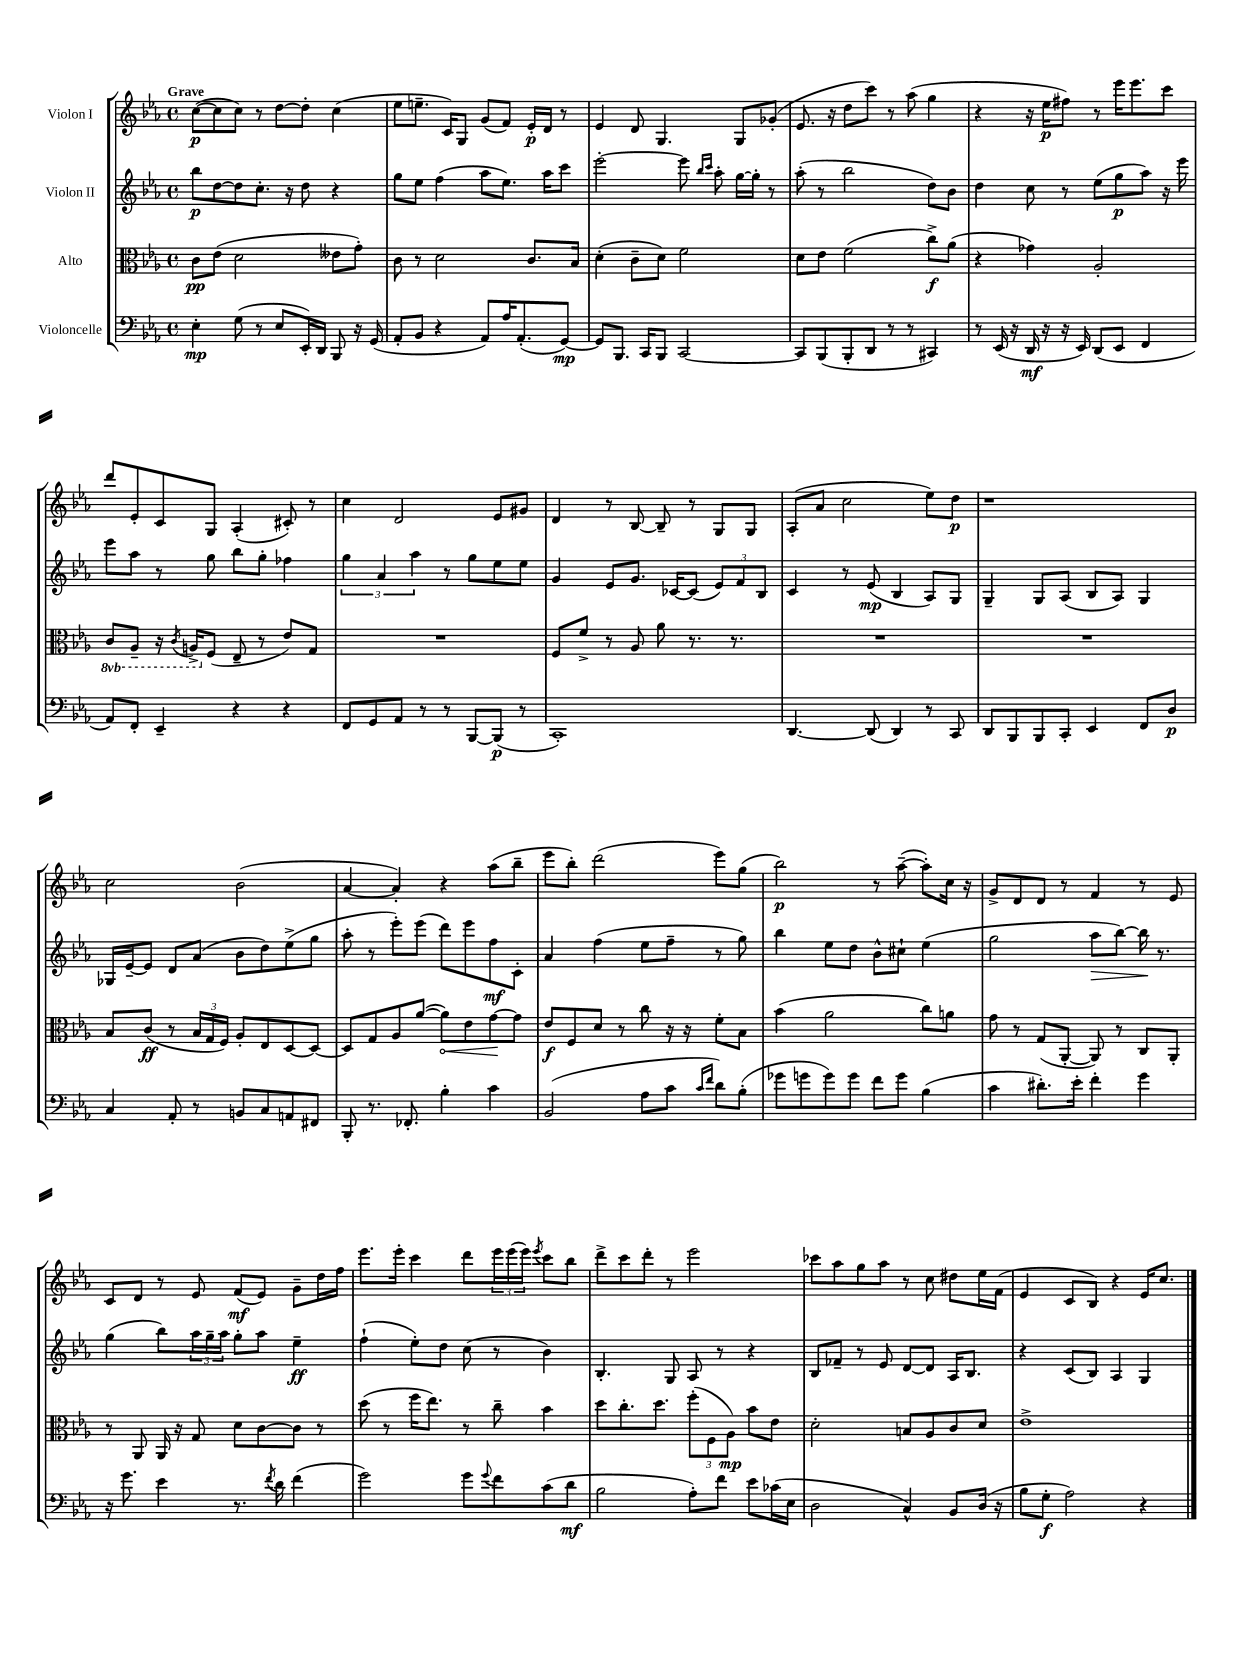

**kern	**dynam	**kern	**dynam	**kern	**dynam	**kern	**dynam
*part4	*part4	*part3	*part3	*part2	*part2	*part1	*part1
*staff4	*staff4	*staff3	*staff3	*staff2	*staff2	*staff1	*staff1
*I"Violoncelle	*	*I"Alto	*	*I"Violon II	*	*I"Violon I	*
*clefF4	*	*clefC3	*	*clefG2	*	*clefG2	*
*k[b-e-a-]	*	*k[b-e-a-]	*	*k[b-e-a-]	*	*k[b-e-a-]	*
*M4/4	*	*M4/4	*	*M4/4	*	*M4/4	*
*met(c)	*	*met(c)	*	*met(c)	*	*met(c)	*
=1	=1	=1	=1	=1	=1	=1	=1
!	!	!	!	!	!	!LO:TX:a:B:t=Grave	!
4E-'\	mp	8c\L	pp	8bb-\L	p	([8cc\L	p
.	.	(8e-\J	.	[8dd\	.	8cc\]	.
(8G\	.	2d\	.	8dd\]	.	8cc\J)	.
8r	.	.	.	8.cc'\J	.	8r	.
8E-/L	.	.	.	.	.	[8dd\L	.
.	.	.	.	16r	.	.	.
16EE-'/L)	.	.	.	8dd\	.	8dd'\J]	.
16DD/JJ	.	.	.	.	.	.	.
8BBB-/	.	8e--X\L	.	4r	.	(4cc\	.
16r	.	8g'\J)	.	.	.	.	.
(16GG/	.	.	.	.	.	.	.
=2	=2	=2	=2	=2	=2	=2	=2
8AA-'/L	.	8c\	.	8gg\L	.	8ee-\L	.
8BB-/J	.	8r	.	8ee-\J	.	8.een~\J	.
4r	.	2d\	.	(4ff\	.	.	.
.	.	.	.	.	.	16c/KL)	.
.	.	.	.	.	.	8G/J	.
8AA-/L)	.	.	.	8aa-\L	.	(8g/L	.
16A-/K	.	.	.	8.ee-\J)	.	8f/J)	.
(8.AA-'/	.	.	.	.	.	.	.
.	.	8.c/L	.	.	.	16e-'/LL	p
.	.	.	.	16aa-\KL	.	16d/JJ	.
[8GG/J)	mp	.	.	8ccc\J	.	8r	.
.	.	16B-/Jk	.	.	.	.	.
=3	=3	=3	=3	=3	=3	=3	=3
8GG/L]	.	(4d'\	.	[2eee-'\	.	4e-/	.
8.BBB-/J	.	.	.	.	.	.	.
.	.	8c~\L	.	.	.	8d/	.
16CC/KL	.	.	.	.	.	.	.
8BBB-/J	.	8d\J)	.	.	.	4.G/	.
[2CC/	.	2f\	.	8eee-\]	.	.	.
.	.	.	.	16qqbb-/LL	.	.	.
.	.	.	.	16qqccc/JJ	.	.	.
.	.	.	.	8aa-'\	.	.	.
.	.	.	.	[16gg\LL	.	8G/L	.
.	.	.	.	16gg'\JJ]	.	.	.
.	.	.	.	8r	.	(8g-X'/J	.
=4	=4	=4	=4	=4	=4	=4	=4
8CC/L]	.	8d\L	.	(8aa-'\	.	8.e-/	.
(8BBB-/	.	8e-\J	.	8r	.	.	.
.	.	.	.	.	.	16r	.
8BBB-'/	.	(2f\	.	2bb-\	.	8dd\L	.
8DD/J	.	.	.	.	.	8ccc\J)	.
8r	.	.	.	.	.	8r	.
8r	.	.	.	.	.	(8aa-\	.
4CC#X/)	.	8cc^\L)	f	8dd\L)	.	4gg\	.
.	.	(8a-\J	.	8b-\J	.	.	.
=5	=5	=5	=5	=5	=5	=5	=5
8r	.	4r	.	4dd\	.	4r	.
(16EE-/	.	.	.	.	.	.	.
16r	.	.	.	.	.	.	.
16DD/	mf	4g-X\)	.	8cc\	.	16r	.
16r	.	.	.	.	.	16ee-\KL	p
16r	.	.	.	8r	.	8ff#X\J)	.
16EE-/)	.	.	.	.	.	.	.
(8DD/L	.	2A-'/	.	(8ee-\L	.	8r	.
8EE-/J	.	.	.	8gg\	p	16eee-\KL	.
.	.	.	.	.	.	8.eee-\	.
4FF/	.	.	.	8aa-\J)	.	.	.
.	.	.	.	16r	.	8ccc\J	.
.	.	.	.	16eee-\	.	.	.
!!LO:LB:g=z
=6	=6	=6	=6	=6	=6	=6	=6
*	*	*8ba	*	*	*	*	*
8AA-/L)	.	8C/L	.	8eee-\L	.	8ddd/L	.
8FF'/J	.	8AA-~/J	.	8aa-\J	.	8e-'/	.
4EE-~/	.	16r	.	8r	.	8c/	.
.	.	8qC/	.	.	.	.	.
.	.	16AAn^/KL	.	.	.	.	.
*	*	*X8ba	*	*	*	*	*
.	.	(8F/J	.	8gg\	.	8G/J	.
4r	.	8E-~/	.	8bb-\L	.	(4A-'/	.
.	.	8r	.	8gg'\J	.	.	.
4r	.	8e-/L)	.	4ff-X\	.	8c#X'/)	.
.	.	8G/J	.	.	.	8r	.
=7	=7	=7	=7	=7	=7	=7	=7
8FF/L	.	1r	.	6gg\	.	4cc\	.
8GG/	.	.	.	.	.	.	.
.	.	.	.	6a-/	.	.	.
8AA-/J	.	.	.	.	.	2d/	.
.	.	.	.	6aa-\	.	.	.
8r	.	.	.	.	.	.	.
8r	.	.	.	8r	.	.	.
[8BBB-/L	.	.	.	8gg\L	.	.	.
(8BBB-/J]	p	.	.	8ee-\	.	8e-/L	.
8r	.	.	.	8ee-\J	.	8g#X/J	.
=8	=8	=8	=8	=8	=8	=8	=8
1CC')	.	8F/L	.	4g/	.	4d/	.
.	.	8f^/J	.	.	.	.	.
.	.	8r	.	8e-/L	.	8r	.
.	.	8A-/	.	8.g/J	.	[8B-/	.
.	.	8a-\	.	.	.	8B-~/]	.
.	.	.	.	[16c-X/KL	.	.	.
.	.	8.r	.	(8c-/J]	.	8r	.
.	.	.	.	12e-/L)	.	8G/L	.
.	.	8.r	.	.	.	.	.
.	.	.	.	12f/	.	.	.
.	.	.	.	.	.	8G/J	.
.	.	.	.	12B-/J	.	.	.
=9	=9	=9	=9	=9	=9	=9	=9
[4.DD/	.	1r	.	4c/	.	(8A-'/L	.
.	.	.	.	.	.	8a-/J	.
.	.	.	.	8r	.	2cc\	.
(8DD/]	.	.	.	(8e-/	mp	.	.
4DD/)	.	.	.	4B-/	.	.	.
8r	.	.	.	8A-/L)	.	8ee-\L)	.
8CC/	.	.	.	8G/J	.	8dd\J	p
=10	=10	=10	=10	=10	=10	=10	=10
8DD/L	.	1r	.	4G~/	.	1r	.
8BBB-/	.	.	.	.	.	.	.
8BBB-/	.	.	.	8G/L	.	.	.
8CC'/J	.	.	.	(8A-/J	.	.	.
4EE-/	.	.	.	8B-/L	.	.	.
.	.	.	.	8A-/J)	.	.	.
8FF/L	.	.	.	4G/	.	.	.
8D/J	p	.	.	.	.	.	.
!!LO:LB:g=z
=11	=11	=11	=11	=11	=11	=11	=11
4C/	.	8B-/L	.	16G-X/LL	.	2cc\	.
.	.	.	.	[16e-~/J	.	.	.
.	.	(8c/J	ff	8e-/J]	.	.	.
8AA-'/	.	8r	.	8d/L	.	.	.
8r	.	24B-/LL	.	(8a-/J	.	.	.
.	.	24G/	.	.	.	.	.
.	.	24F/JJ)	.	.	.	.	.
8BBn/L	.	8A-'/L	.	8b-\L	.	(2b-\	.
8C/	.	8E-/	.	8dd\)	.	.	.
8AAn/	.	[8D/	.	(8ee-^\	.	.	.
8FF#X/J	.	8D/J_	.	8gg\J	.	.	.
=12	=12	=12	=12	=12	=12	=12	=12
8BBB-'/	.	8D/L]	.	8aa-'\	.	[4a-/	.
8.r	.	8G/	.	8r	.	.	.
.	.	8A-/	.	8eee-'\L)	.	4a-'/])	.
8.FF-X'/	.	.	.	.	.	.	.
.	.	([8a-/J	.	(8eee-\J	.	.	.
!	!	!	!LO:HP:b	!	!	!	!
4B-'\	.	8a-\L])	<	8ddd\L)	.	4r	.
.	.	8e-\	.	8eee-\	.	.	.
4c\	.	[8g\	.	8ff\	mf	(8aa-\L	.
.	.	8g\J]	[	8c'\J	.	8bb-~\J	.
=13	=13	=13	=13	=13	=13	=13	=13
(2BB-/	.	8e-/L	f	4a-/	.	8eee-\L	.
.	.	8F/	.	.	.	8bb-'\J)	.
.	.	8d/J	.	(4ff\	.	(2ddd\	.
.	.	8r	.	.	.	.	.
8A-\L	.	8cc\	.	8ee-\L	.	.	.
8c\J	.	16r	.	8ff~\J	.	.	.
.	.	16r	.	.	.	.	.
16qqc/LL	.	.	.	.	.	.	.
16qqf/JJ	.	.	.	.	.	.	.
8d\L)	.	8f'\L	.	8r	.	8eee-\L)	.
(8B-'\J	.	8B-\J	.	8gg\)	.	(8gg\J	.
=14	=14	=14	=14	=14	=14	=14	=14
8g-X\L	.	(4b-\	.	4bb-\	.	2bb-\)	p
8gn\	.	.	.	.	.	.	.
8g\)	.	2a-\	.	8ee-\L	.	.	.
8g\J	.	.	.	8dd\J	.	.	.
8f\L	.	.	.	8b-^^\L	.	8r	.
8g\J	.	.	.	8cc#X`\J	.	([8aa-~\	.
(4B-\	.	8cc\L)	.	(4ee-\	.	8aa-'\L])	.
.	.	8an\J	.	.	.	16cc\Jk	.
.	.	.	.	.	.	16r	.
=15	=15	=15	=15	=15	=15	=15	=15
4c\	.	8g\	.	2gg\	.	8g^/L	.
.	.	8r	.	.	.	8d/	.
8.d#X'\L)	.	(8G/L	.	.	.	8d/J	.
.	.	[8AA-'/J	.	.	.	8r	.
16e-'\Jk	.	.	.	.	.	.	.
!	!	!	!	!	!LO:HP:b	!	!
4f'\	.	8AA-/])	.	8aa-\L	>	4f/	.
.	.	8r	.	[8bb-\J)	.	.	.
4g\	.	8C/L	.	16bb-\]	.	8r	.
.	.	.	.	8.r	]	.	.
.	.	8AA-'/J	.	.	.	8e-/	.
!!LO:LB:g=z
=16	=16	=16	=16	=16	=16	=16	=16
16r	.	8r	.	(4gg\	.	8c/L	.
8.g\	.	.	.	.	.	.	.
.	.	8AA-/	.	.	.	8d/J	.
4e-\	.	16AA-/	.	8bb-\L)	.	8r	.
.	.	16r	.	.	.	.	.
.	.	8G/	.	24aa-\L	.	8e-/	.
.	.	.	.	24gg~\	.	.	.
.	.	.	.	24aa-\JJ	.	.	.
8.r	.	8d\L	.	8gg'\L	.	(8f/L	mf
.	.	[8c\	.	8aa-\J	.	8e-/J)	.
8qf/	.	.	.	.	.	.	.
16d\	.	.	.	.	.	.	.
(4f\	.	8c\J]	.	4ee-~\	ff	8g~\L	.
.	.	8r	.	.	.	16dd\L	.
.	.	.	.	.	.	16ff\JJ	.
=17	=17	=17	=17	=17	=17	=17	=17
2g\)	.	(8dd\	.	(4ff`\	.	8.eee-\L	.
.	.	8r	.	.	.	.	.
.	.	.	.	.	.	16eee-'\Jk	.
.	.	16ff\KL	.	8ee-'\L)	.	4ccc\	.
.	.	8.ee-\J)	.	.	.	.	.
.	.	.	.	8dd\J	.	.	.
8g\L	.	8r	.	(8cc\	.	8ddd\L	.
8qqg/	.	.	.	.	.	.	.
8f\	.	8cc~\	.	8r	.	24eee-\L	.
.	.	.	.	.	.	(24eee-\	.
.	.	.	.	.	.	24eee-\JJ)	.
.	.	.	.	.	.	8qeee-/	.
(8c\	.	4b-\	.	4b-\)	.	8ccc\L	.
8d\J	mf	.	.	.	.	8bb-\J	.
=18	=18	=18	=18	=18	=18	=18	=18
2B-\	.	8dd\L	.	4.B-'/	.	8ddd^\L	.
.	.	8.cc'\	.	.	.	8ccc\	.
.	.	.	.	.	.	8ddd'\J	.
.	.	8.dd\J	.	.	.	.	.
.	.	.	.	8G/	.	8r	.
8A-'\L)	.	(12ff'\L	.	8A-/	.	2eee-\	.
.	.	12F\	.	.	.	.	.
8f\J	.	.	.	8r	.	.	.
.	.	12A-\J)	mp	.	.	.	.
8e-\L	.	8b-\L	.	4r	.	.	.
(16c-X\L	.	8e-\J	.	.	.	.	.
16E-\JJ	.	.	.	.	.	.	.
=19	=19	=19	=19	=19	=19	=19	=19
2D\	.	2d'\	.	8B-/L	.	8ccc-X\L	.
.	.	.	.	8f-X~/J	.	8aa-\	.
.	.	.	.	8r	.	8gg\	.
.	.	.	.	8e-/	.	8aa-\J	.
4C^^/)	.	8Bn/L	.	[8d/L	.	8r	.
.	.	8A-/	.	8d/J]	.	8cc\	.
8BB-/L	.	8c/	.	16A-/KL	.	8dd#X\L	.
.	.	.	.	8.B-/J	.	.	.
(16D/Jk	.	8d/J	.	.	.	16ee-\L	.
16r	.	.	.	.	.	(16f\JJ	.
=20	=20	=20	=20	=20	=20	=20	=20
8B-\L	.	1e-^	.	4r	.	4e-/	.
8G'\J	f	.	.	.	.	.	.
2A-\)	.	.	.	(8c/L	.	8c/L	.
.	.	.	.	8B-/J)	.	8B-/J)	.
.	.	.	.	4A-/	.	4r	.
4r	.	.	.	4G/	.	16e-/KL	.
.	.	.	.	.	.	8.cc/J	.
==	==	==	==	==	==	==	==
*-	*-	*-	*-	*-	*-	*-	*-
